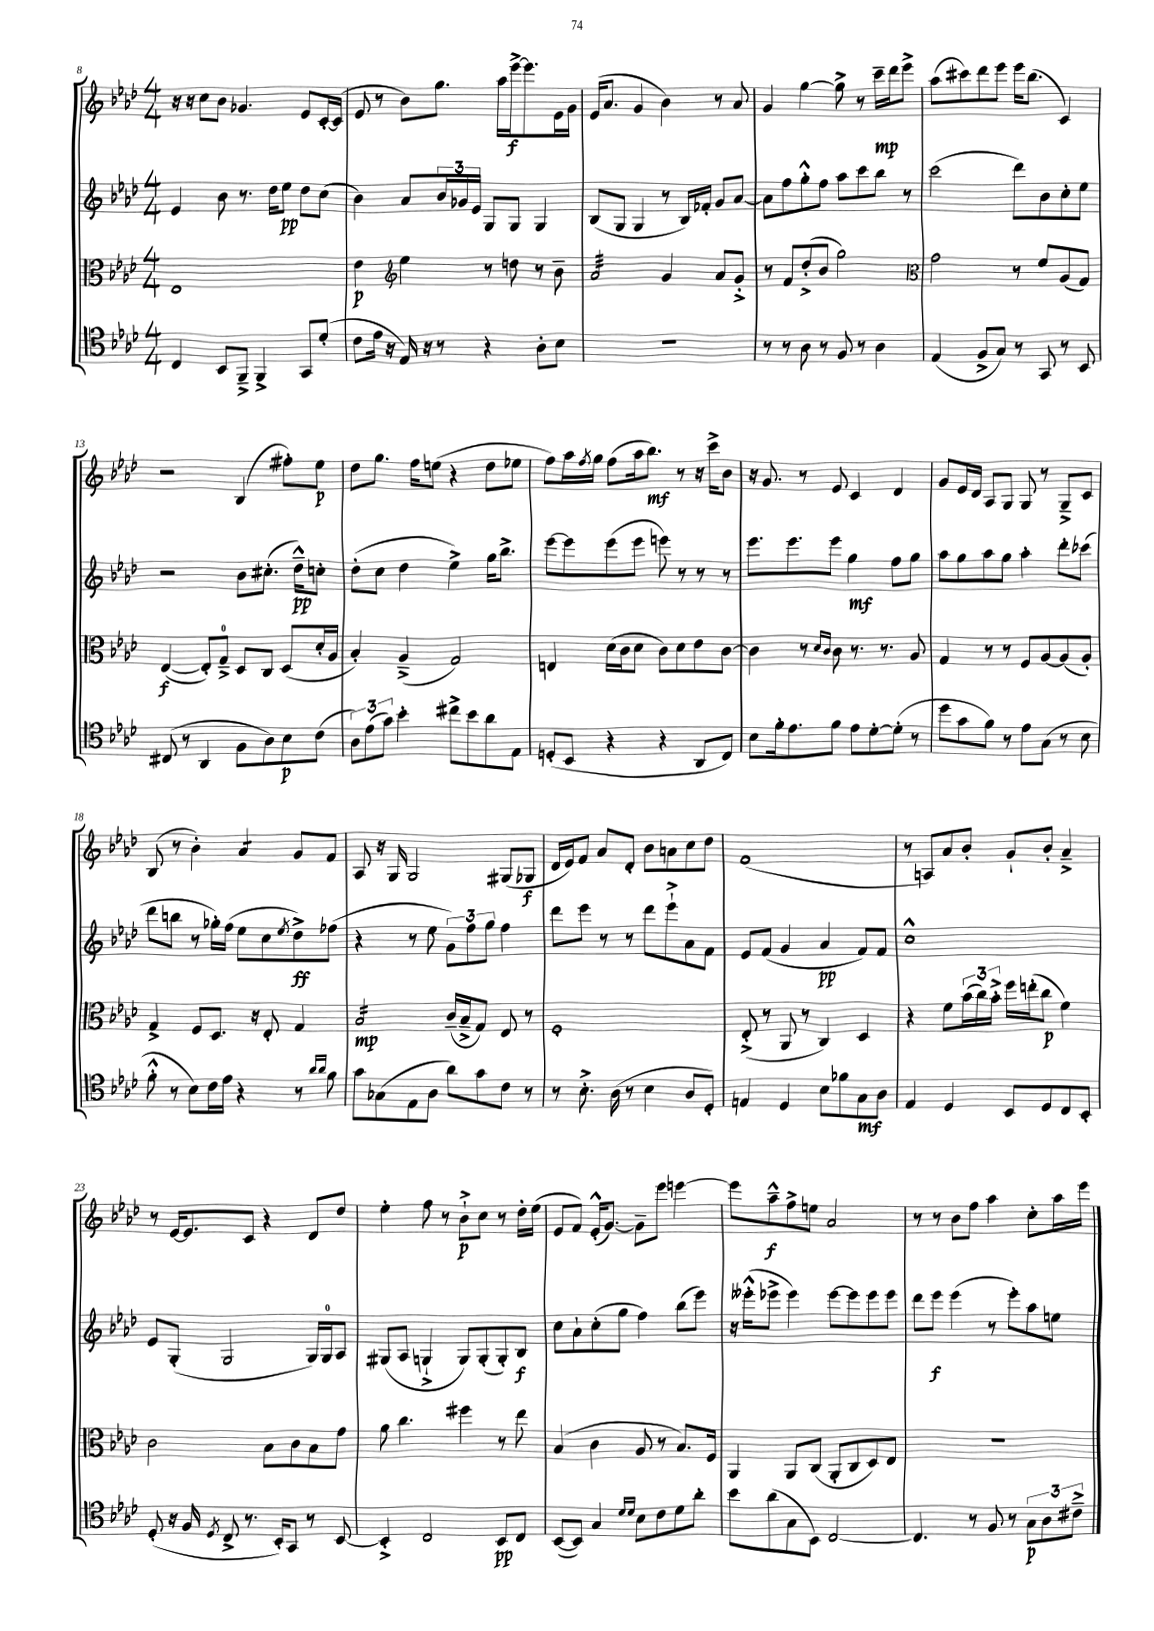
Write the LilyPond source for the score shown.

<<
\new StaffGroup <<
\new Staff = "s0" {
    \clef treble \key aes \major \numericTimeSignature \time 4/4
    r16 r16 c''8 bes'8 ges'4. ees'8 c'16~-. c'16( |
    ees'8 r8 bes'8) g''8. aes''16 ees'''16~->\f ees'''8. ees'16 g'16 |
    ees'16( aes'8. g'4 bes'4) r8 aes'8 |
    g'4 g''4~ g''8-> r8 c'''16--\mp des'''16 ees'''8-> |
    aes''8( cis'''8) des'''8 ees'''8 ees'''16 bes''8.( c'4) |
    r2 bes4( fis''8-.) ees''8\p |
    des''8 g''8. f''16 e''8( r4 des''8 ees''8 |
    f''8) aes''16 \acciaccatura { f''8 } g''16 f''8( aes''16 bes''8.\mf) r8 r16 c'''16-> bes'8 |
    r16 g'8. r8 ees'8 c'4 des'4 |
    g'8 ees'16 des'16 aes8 g8 g8 r8 g8---> c'8 |
    bes8( r8 bes'4-.) aes'4:8 g'8 f'8 |
    aes8 r16 g16 g2 gis8( ges8\f |
    des'16 ees'16) f'8 aes'8 des'8-. bes'8 a'8 c''8 des''8 |
    f'1( |
    r8 a8) aes'8 bes'8-. g'8-! bes'8-. aes'4---> |
    r8 ees'16~ ees'8. c'8 r4 des'8 des''8 |
    ees''4-. f''8 r8 bes'8-!->\p c''8 r8 des''16-. ees''16( |
    ees'8 f'8) ees'16-.-^( g'8.~) g'8-- ees'''8 e'''4~ |
    e'''8 aes''8---^\f f''8-> e''8 aes'2 |
    r8 r8 bes'8 f''8 aes''4 c''8-. aes''16 ees'''16 \bar "|." |
}
\new Staff = "s1" {
    \clef treble \key aes \major \numericTimeSignature \time 4/4
    ees'4 bes'8 r8. des''16 ees''8\pp des''8 c''8( |
    bes'4) aes'8 \tuplet 3/2 { bes'16 ges'16 ees'16 } g8 g8 g4 |
    bes8( g8 g4 r8 bes16) fes'16-. g'8 aes'8~ |
    aes'8 f''8 g''8-.-^ f''8 aes''8 c'''8 bes''8 r8 |
    c'''2( des'''8) bes'8 c''8-. ees''8 |
    r2 bes'8 cis''8.-.( des''16---^\pp) c''8-. |
    des''8-.( c''8 des''4 ees''4->) g''16 bes''8.-> |
    ees'''8~ ees'''8 ees'''8( ees'''8 e'''8) r8 r8 r8 |
    ees'''8. ees'''8. ees'''8 g''4\mf f''8 g''8 |
    aes''8 g''8 aes''8 g''8 aes''4-. des'''8-. ces'''8( |
    des'''8 b''8 r8 ges''16-.) f''16( ees''8 c''8 \acciaccatura { ees''8 } des''8->\ff) fes''8( |
    r4 r8 ees''8 \tuplet 3/2 { g'8) f''8 g''8 } f''4 |
    des'''8 ees'''8 r8 r8 des'''8 ees'''8-!-> aes'8 f'8 |
    ees'8 f'8( g'4 aes'4\pp f'8) f'8 |
    c''1-^ |
    ees'8 g8-.( g2 g16) g16-0 aes8 |
    gis8( aes8 g4-!-> g8) g8-.( g8-.) bes8\f |
    c''8 aes'8-! c''8-.( g''8 f''4) bes''8( ees'''8) |
    r16 eeses'''16-.-^( ees'''8-> ees'''4) ees'''8~ ees'''8 ees'''8 ees'''8 |
    des'''8 ees'''8\f ees'''4( r8 ees'''8-.) aes''8 e''8 \bar "|." |
}
\new Staff = "s2" {
    \clef alto \key aes \major \numericTimeSignature \time 4/4
    ees1 |
    ees'4\p \clef treble ees''4 r8 d''8 r8 bes'8-- |
    aes'2:32 g'4 aes'8 g'8-.-> |
    r8 f'8 des''8-.->( bes'8 g''2) |
    \clef alto g'2 r8 f'8 aes8( g8) |
    ees4~\f( ees8-.) g8-0---> des8 c8 des8( des'16-. aes16 |
    bes4-.) aes4--->( g2) |
    e4 des'16( c'16 des'8 c'8) des'8 ees'8 c'8~ |
    c'4 r8 \grace { des'16 c'16 } c'8 r8. r8. aes8 |
    g4 r8 r8 f8 aes8~ aes8( aes8-.) |
    g4-> f8 des8. r16 ees8-. g4 |
    bes2:16\mp c'16--( bes16---> g8) ees8 r8 |
    f1-. |
    ees8-.->( r8 aes,8 r8 c4) des4 |
    r4 f'8 \tuplet 3/2 { bes'16( c''16) bes'16-.-> } f''16 e''16-.( c''8\p f'4) |
    c'2 bes8 c'8 bes8 g'8 |
    aes'8 c''4. fis''4 r8 ees''8 |
    bes4( c'4 aes8 r8 bes8.) f16 |
    aes,4 aes,8 c8( aes,8-. c8 des8) ees8 |
    r1 \bar "|." |
}
\new Staff = "s3" {
    \clef tenor \key aes \major \numericTimeSignature \time 4/4
    c4 bes,8 f,8---> f,4-> g,8 des'8-.( |
    c'8 ees'16 r16 ees16) r16 r8 r4 aes8-. bes8 |
    R1 |
    r8 r8 aes8 r8 f8 r8 aes4 |
    ees4( f8-> g8) r8 g,8 r8 bes,8 |
    cis8( r8 aes,4 f8 aes8) bes8\p c'8( |
    \tuplet 3/2 { aes8) ees'8( g'8) } bes'4-. cis''8-> bes'8 aes'8 ees8 |
    d8-.( bes,8 r4 r4 aes,8 c8) |
    bes8 f'16-. ees'8. f'8 ees'8 des'8~-. des'8-.( r8 |
    des''8 g'8 f'8) r8 ees'8 g8( r8 bes8 |
    f'8-.-^ r8 bes8) c'16 ees'16 r4 r8 \grace { aes'16 aes'16 } f'8 |
    g'8 ges8( ees8 aes8 aes'8) g'8 c'8 r8 |
    r8 bes8.-.-> aes16( r8 bes4 aes8 des8-.) |
    e4 des4 bes8 fes'8 g8\mf aes8 |
    ees4 des4 bes,8 des8 c8 bes,8-. |
    des8-.( r16 f16 \acciaccatura { des8 } c8-> r8. bes,16-.) g,8 r8 bes,8~ |
    bes,4-.-> c2 bes,8\pp c8 |
    bes,8~( bes,8) g4 \grace { des'16 des'16 } bes8 c'8 des'8 aes'8-. |
    bes'8 aes'8( g8 bes,8) c2~ |
    c4. r8 f8 r8 \tuplet 3/2 { g8\p aes8 cis'8---> } \bar "|." |
}
>>
>>
\layout { \context { \Score currentBarNumber = #8 } }
